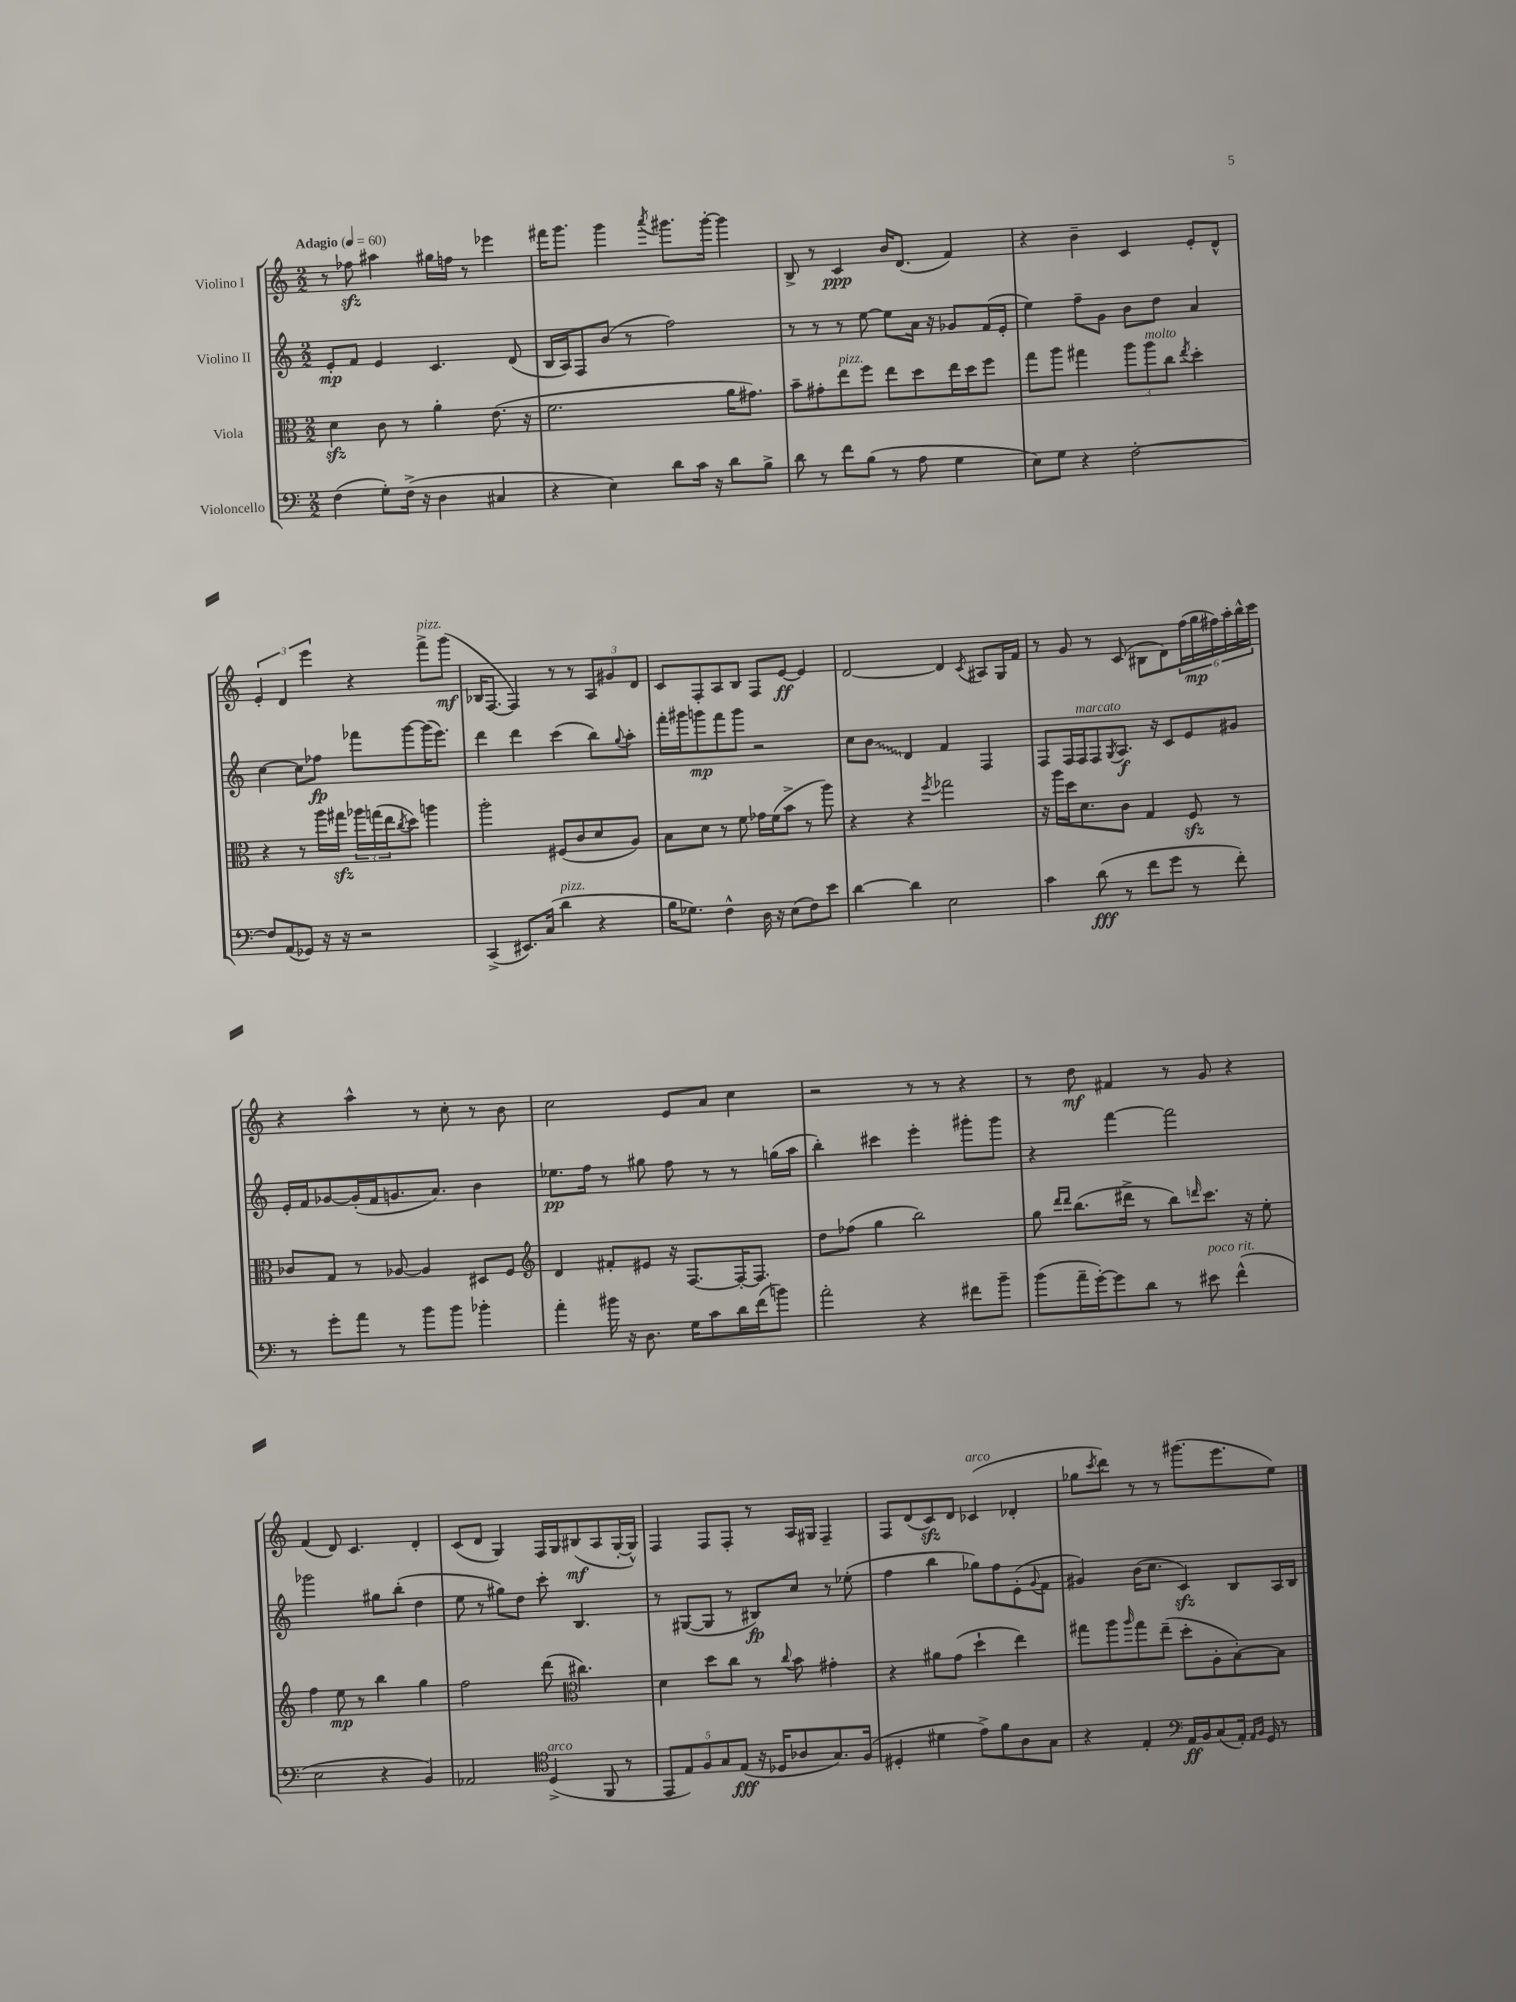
<<
\new StaffGroup <<
\new Staff = "s0" \with { instrumentName = "Violino I" } {
    \clef treble \key c \major \numericTimeSignature \time 2/2 \tempo "Adagio" 4 = 60
    r8 fes''8\sfz ais''4 gis''16 f''16 r8 ees'''4 |
    fis'''16 g'''8. g'''4 \acciaccatura { a'''8 } gis'''8. gis'''16~-. gis'''4 |
    b8-> r8 c'4\ppp b'16 d'8.( f'4) |
    r4 b'4-- c'4 e'8-. d'8-^ |
    \tuplet 3/2 { e'4-. d'4 e'''4 } r4 f'''8->^\markup { \italic "pizz." } g'''8\mf( |
    bes16 f8.~ f4) r8 r8 \tuplet 3/2 { a8 gis'8 d'8 } |
    c'8 f8-. a8 b8 f8 e'8~\ff e'4 |
    d'2~ d'4 \acciaccatura { c'8 } ais8 g16 f'16 |
    r8 g'8 r8 c'8( bis8 d'8) \tuplet 6/4 { f''16( g''16\mp fis''16) a''16-. b''16-^ c'''16 } |
    r4 a''4-^ r8 c''8-. r8 b'8 |
    c''2 e'8 a'8 c''4 |
    r2 r8 r8 r4 |
    r8 d''8\mf fis'4 r8 g'8 r4 |
    f'4( d'8) c'4. d'4-. |
    c'8( d'8 g4) f16 g16 bis8\mf( a8 g16~-. g16-^) |
    f4 f8 f8-. r8 a16 gis16 f4-- |
    f8 d'8( c'8\sfz) d'8 ces'4^\markup { \italic "arco" }( des'4-. |
    ges''8 \acciaccatura { c'''8 } d'''8) r8 r8 gis'''8.( e'''8. e''8) \bar "|." |
}
\new Staff = "s1" \with { instrumentName = "Violino II" } {
    \clef treble \key c \major \numericTimeSignature \time 2/2
    e'8-.\mp f'8 e'4 c'4. d'8( |
    b16 a16) f8 b'8( r8 f''2) |
    r8 r8 r8 e''8~ e''8 a'16 r16 ges'8 f'16( e'16-. |
    e''4) f''8-- g'8 b'8 d''8 a'4 |
    c''4~ c''8 fes''8\fp fes'''8 g'''8~ g'''16( e'''8.) |
    d'''4 d'''4 c'''4( b''8) \appoggiatura { g''8 } a''8-. |
    f'''16-. gis'''16 g'''8\mp f'''8 g'''8 r2 |
    c''8 \once \override Glissando.style = #'zigzag b'8\glissando d'4 f'4 f4 |
    f8 f16 f16^\markup { \italic "marcato" } f8 \acciaccatura { g8 } a8.\f r16 c'8 e'8 gis'8 |
    e'16-. f'16 ges'8~ ges'16-.( f'16 g'8. a'8.) b'4 |
    ees''8.\pp f''16 r8 gis''8 f''8 r8 r8 g''16( a''16 |
    b''4-.) cis'''4 e'''4-. gis'''8-. gis'''8 |
    r4 f'''4~ f'''2 |
    ges'''2 gis''8 b''8-.( d''4 |
    e''8 r8 gis''8) d''8 c'''8-. b4. |
    r8 gis8~( gis8 r8 bis8\fp) c''8 r8 ees''8-.( |
    f''4 b''4 ges''8) f''8 e'8-.( \appoggiatura { g'8 } f'8 |
    gis'4) b'16( c''8. c'4\sfz) b8 a16 b16 \bar "|." |
}
\new Staff = "s2" \with { instrumentName = "Viola" } {
    \clef alto \key c \major \numericTimeSignature \time 2/2
    d'4\sfz c'8 r8 a'4-. e'8.( r16 |
    f'2. a'16 gis'8.) |
    b'8-- gis'8-. e''8^\markup { \italic "pizz." } f''8 e''8 d''8 e''16 d''16 f''8 |
    g''8 a''8 gis''4 \tuplet 3/2 { a''8 a''8^\markup { \italic "molto" } c''8 } \acciaccatura { e''8 } d''4-. |
    r4 r8 a''16 gis''16\sfz \tuplet 3/2 { aes''16 g''16( e''16 } \acciaccatura { c''8 } d''8) a''4 |
    a''2-. fis8( c'8 d'8 a8) |
    b8 d'8 r8 f'8 ges'16 f'16( b'8-> r8 a''8) |
    r4 r4 \acciaccatura { f''8 } ges''2 |
    r16 a''16 d''16 d'8. c'8 g4 f8\sfz r8 |
    ces'8 g8 r8 aes8~ aes4 dis8 f8 |
    \clef treble d'4 fis'8-. eis'8 r16 f8.~ f16~-. f8. |
    d''8 fes''8( g''4 b''2) |
    g''8 \grace { d'''16 d'''16 } b''8.( dis'''16-> r8 b''8) \grace { d'''16 } c'''8. r16 e''8-. |
    f''4 e''8\mp r8 b''4 g''4 |
    f''2 d'''8( \clef alto cis''4.) |
    d'4 d''8 c''8 r8 \appoggiatura { c''8 } b'8 gis'4-. |
    r4 ais'8 g'8( d''4-! e''4) |
    gis''8 a''8 \grace { a''16 } gis''8 e''8--( d''8-. a8-. b8~-.) b8 \bar "|." |
}
\new Staff = "s3" \with { instrumentName = "Violoncello" } {
    \clef bass \key c \major \numericTimeSignature \time 2/2
    f4( g8-.) f16->( r16 d4 cis4 |
    r4 e4) d'8 c'16 r16 d'8 b8-> |
    d'8 r8 f'8 b8( r8 a8 g4 |
    e8) g8 r4 f2~-. |
    f8 a,8( ges,8) r16 r16 r2 |
    c,4->( eis,8.) c16( d'4^\markup { \italic "pizz." } r4 |
    b16 ges8.) f4-^ d16 r16 e8( f8) e'8 |
    d'4~ d'4 e2 |
    c'4 d'8\fff( r8 f'8 g'8 r8 f'8-.) |
    r8 g'8-. a'8 r8 b'8 b'8 bes'4-. |
    a'4-. bis'16 r16 d8. g16 c'8 d'16 f'16( b'8) |
    a'2-. r4 fis'8 b'8-- |
    b'8( a'16-- g'16~-.) g'8 d'8 r8 eis'8^\markup { \italic "poco rit." } f'4-^( |
    e2 r4 b,4) |
    aes,2 \clef tenor d4->^\markup { \italic "arco" }( f,8 r8 |
    \tuplet 5/4 { e,8 e8) f8 g8 e8\fff( } r16 des16 aes8 g8.) f16( |
    dis4-. dis'4 e'8->) f'8 a8 g8 |
    r4 e4-. \clef bass a,16\ff b,16 c8( a,16-.) \grace { a,16 b,16 } g,16 r8 \bar "|." |
}
>>
>>
\layout { \context { \Score \remove "Bar_number_engraver" } }
